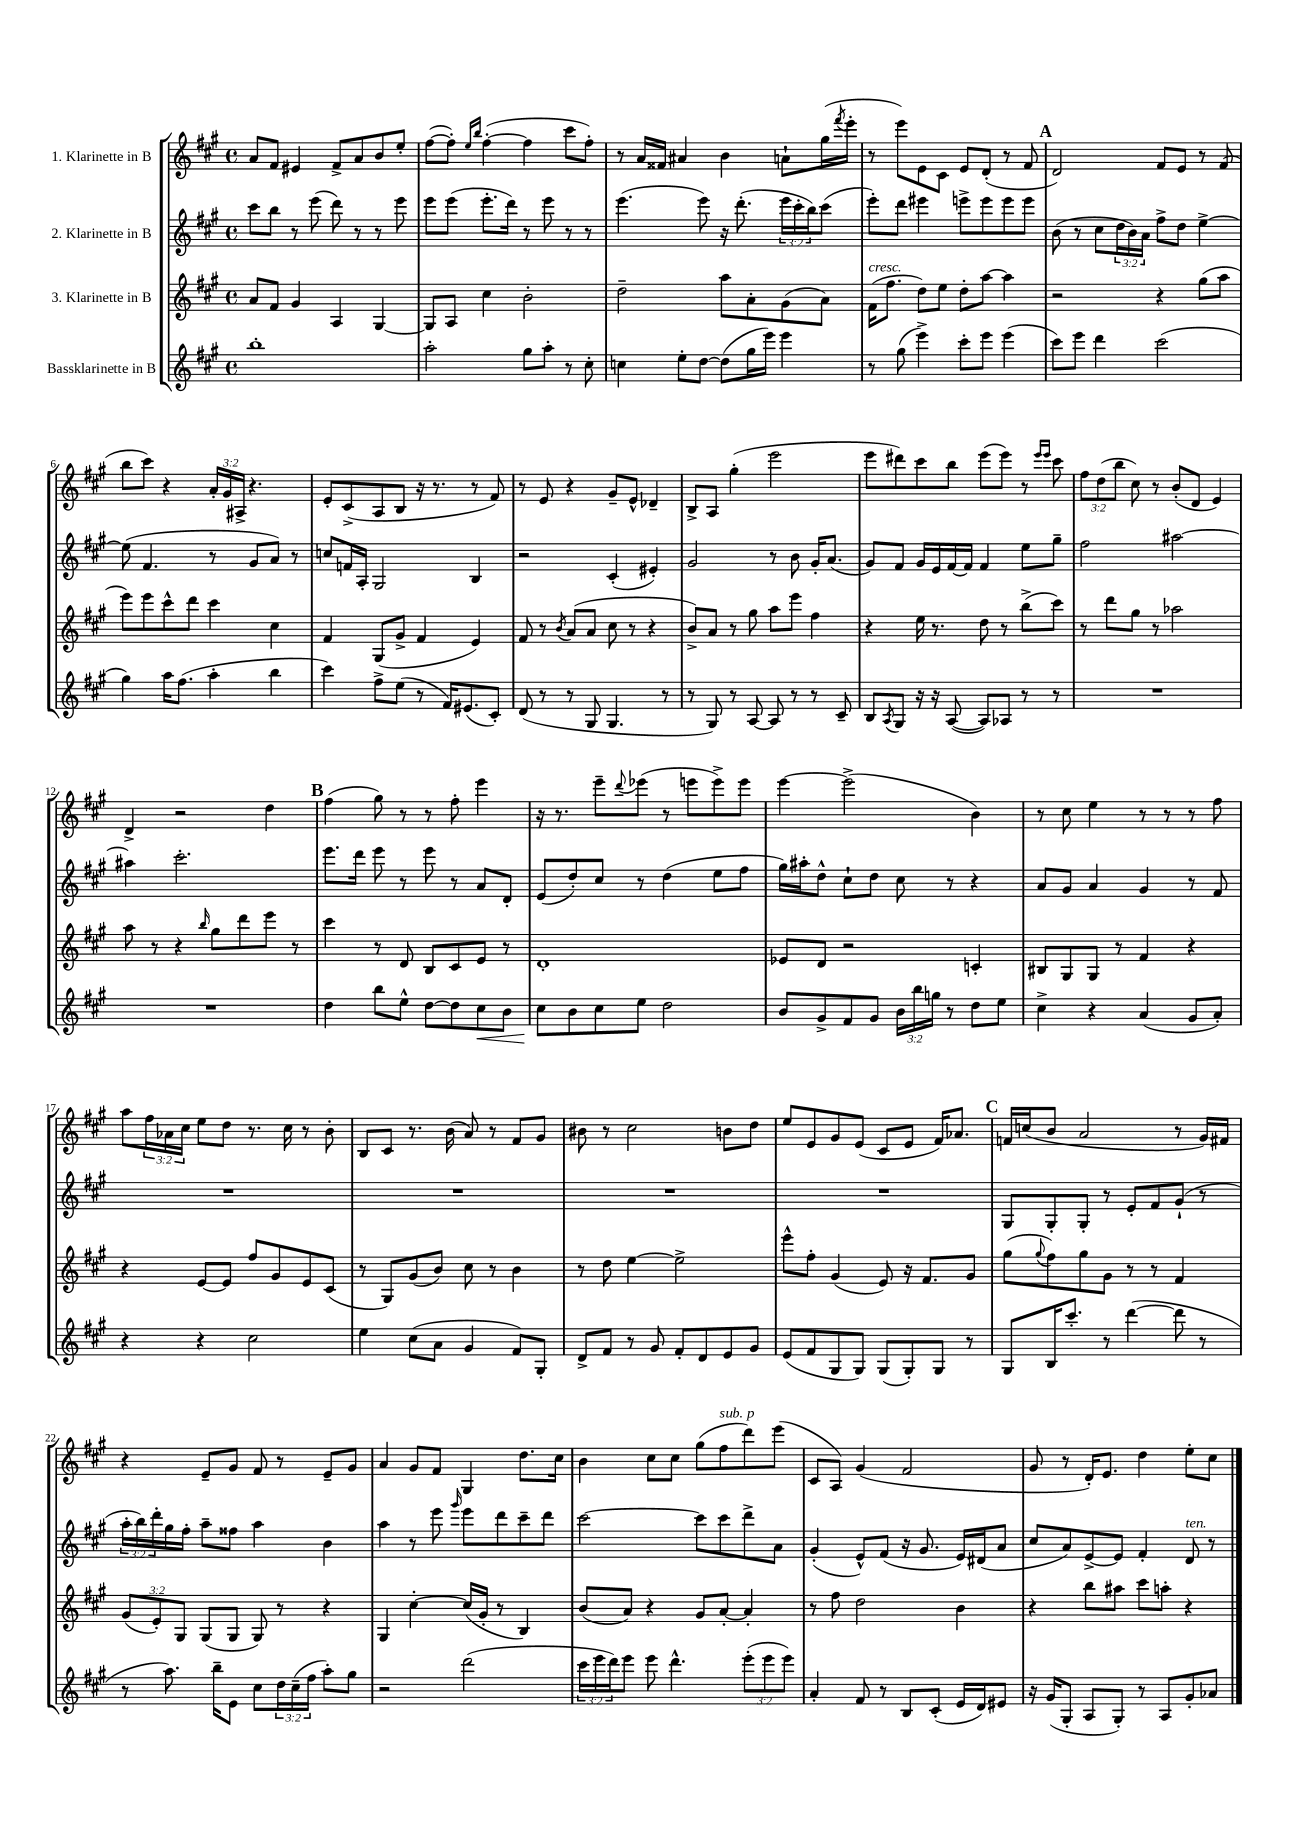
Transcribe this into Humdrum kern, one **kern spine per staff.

**kern	**dynam	**kern	**kern	**kern
*part4	*part4	*part3	*part2	*part1
*staff4	*staff4	*staff3	*staff2	*staff1
*I"Bassklarinette in B	*	*I"3. Klarinette in B	*I"2. Klarinette in B	*I"1. Klarinette in B
*clefG2	*	*clefG2	*clefG2	*clefG2
*k[f#c#g#]	*	*k[f#c#g#]	*k[f#c#g#]	*k[f#c#g#]
*M4/4	*	*M4/4	*M4/4	*M4/4
*met(c)	*	*met(c)	*met(c)	*met(c)
=1	=1	=1	=1	=1
1bb'	.	8a/L	8ccc#\L	8a/L
.	.	8f#/J	8bb\J	8f#/J
.	.	4g#/	8r	4e#X/
.	.	.	(8eee\	.
.	.	4A/	8ddd\)	8f#^/L
.	.	.	8r	8a/
.	.	[4G#/	8r	8b/
.	.	.	8eee\	8ee'/J
=2	=2	=2	=2	=2
2aa'\	.	8G#/L]	8eee\L	([8ff#\L
.	.	8A/J	(8eee\J	8ff#'\J])
.	.	.	.	16qqee/LL
.	.	.	.	16qqbb/JJ
.	.	4cc#\	8.eee'\L	([4ff#'\
.	.	.	16ddd\Jk)	.
8gg#\L	.	2b'\	8r	4ff#\]
8aa'\J	.	.	8eee\	.
8r	.	.	8r	8ccc#\L
8cc#'\	.	.	8r	8ff#'\J)
=3	=3	=3	=3	=3
4ccn\	.	2dd~\	(4.eee\	8r
.	.	.	.	16a/LL
.	.	.	.	16f##X/JJ
8ee'\L	.	.	.	4a#X/
[8dd\J	.	.	8eee\)	.
(8dd\L]	.	8aa\L	16r	4b\
.	.	.	(8.ddd'\	.
16gg#\L	.	8a'\	.	.
16eee\JJ)	.	.	.	.
4eee\	.	(8g#\	24eee\LL	8an`\L
.	.	.	24ccc#'\	.
.	.	.	24bb\J)	.
.	.	8a\J)	(8ccc#\J	(16gg#\L
.	.	.	.	8qfff#/
.	.	.	.	16eee'\JJ
=4	=4	=4	=4	=4
!	!	!LO:TX:a:i:t=cresc.	!	!
8r	.	(16f#\KL	8eee'\L)	8r
.	.	8.ff#\J	.	.
(8gg#\	.	.	8ddd\J	8eee\L)
4eee^\)	.	8dd\L)	4eee#X\	8e\
.	.	8ee\J	.	8c#\J
8ccc#'\L	.	8dd'\L	8eeen^\L	8e/L
8eee\J	.	[8aa\J	8eee\	(8d'/J
(4eee\	.	4aa\]	8eee\	8r
.	.	.	8eee\J	8f#/
!!LO:REH:place=s1:t=A
=5	=5	=5	=5	=5
8ccc#\L)	.	2r	(8b\	2d/)
8eee\J	.	.	8r	.
4ddd\	.	.	8cc#\L	.
.	.	.	24dd\L	.
.	.	.	24b\)	.
.	.	.	24a\JJ	.
(2ccc#\	.	4r	8ff#^\L	8f#/L
.	.	.	8dd\J	8e/J
.	.	(8gg#\L	[4ee^\	8r
.	.	8aa\J	.	(8f#/
!!LO:LB:g=z
=6	=6	=6	=6	=6
4gg#\)	.	8eee\L)	(8ee\]	8bb\L
.	.	8eee\	4.f#/	8ccc#\J)
16aa\KL	.	8ccc#^^\	.	4r
(8.ff#\J	.	.	.	.
.	.	8ddd\J	.	.
4aa'\	.	4ccc#\	8r	24a'/LL
.	.	.	.	24g#/
.	.	.	.	24A#X^/JJ
.	.	.	8g#/L	4.r
4bb\	.	4cc#\	8a/J)	.
.	.	.	8r	.
=7	=7	=7	=7	=7
4ccc#\)	.	4f#/	8ccn/L	8e'/L
.	.	.	16fn/L	(8c#^/
.	.	.	16A'/JJ	.
8ff#^\L	.	(8G#/L	2G#/	8A/
(8ee\J	.	8g#^/J	.	8B/J
8r	.	4f#/	.	16r
.	.	.	.	8.r
16f#/KL)	.	.	.	.
(8.e#X/	.	.	.	.
.	.	4e/)	4B/	8r
8c#'/J)	.	.	.	8f#/)
=8	=8	=8	=8	=8
(8d/	.	8f#/	2r	8r
8r	.	8r	.	8e/
.	.	8qb/	.	.
8r	.	(8a/L	.	4r
8G#/	.	8a/J	.	.
4.G#/	.	8cc#\	(4c#'/	8g#~/L
.	.	8r	.	8e^^/J
.	.	4r	4e#X'/)	4d-X~/
8r	.	.	.	.
=9	=9	=9	=9	=9
8r	.	8b^/L)	2g#/	8B^/L
8G#/)	.	8a/J	.	8A/J
8r	.	8r	.	(4gg#'\
[8A/	.	8gg#\	.	.
8A/]	.	8aa\L	8r	2eee\
8r	.	8eee\J	8b\	.
8r	.	4ff#\	16g#'/KL	.
.	.	.	(8.a/J	.
8c#~/	.	.	.	.
=10	=10	=10	=10	=10
8B/L	.	4r	8g#/L)	8eee\L
8qA/	.	.	.	.
8G#/J	.	.	8f#/J	8ddd#X\)
16r	.	16ee\	16g#/LL	8ccc#\
16r	.	8.r	16e/	.
([8A/	.	.	[16f#/	8bb\J
.	.	.	16f#/JJ]	.
8A/L])	.	8dd\	4f#/	(8eee\L
8A-X/J	.	8r	.	8eee\J)
8r	.	(8bb^\L	8ee\L	8r
.	.	.	.	16qqeee/LL
.	.	.	.	16qqeee/JJ
8r	.	8ccc#\J)	8gg#~\J	8ccc#\
=11	=11	=11	=11	=11
1r	.	8r	2ff#\	12ff#\L
.	.	.	.	(12dd\
.	.	8ddd\L	.	.
.	.	.	.	12bb\J
.	.	8gg#\J	.	8cc#\)
.	.	8r	.	8r
.	.	2aa-X\	[2aa#X\	(8b'/L
.	.	.	.	8d/J
.	.	.	.	4e/)
!!LO:LB:g=z
=12	=12	=12	=12	=12
1r	.	8aa\	4aa#X\]	4d^/
.	.	8r	.	.
.	.	4r	2.ccc#'\	2r
.	.	16qqbb/	.	.
.	.	8gg#\L	.	.
.	.	8ddd\	.	.
.	.	8eee\J	.	4dd\
.	.	8r	.	.
!!LO:REH:place=s1:t=B
=13	=13	=13	=13	=13
4dd\	.	4ccc#\	8.eee\L	(4ff#\
.	.	.	16ddd\Jk	.
8bb\L	.	8r	8eee\	8gg#\)
8ee^^\J	.	8d/	8r	8r
[8dd\L	.	8B/L	8eee\	8r
8dd\]	.	8c#/	8r	8ff#'\
!	!LO:HP:b	!	!	!
8cc#\	<	8e/J	8a/L	4eee\
8b\J	.	8r	8d'/J	.
=14	=14	=14	=14	=14
8cc#\L	.	1d'	(8e/L	16r
.	.	.	.	8.r
8b\	[	.	8dd'/)	.
8cc#\	.	.	8cc#/J	8eee~\L
.	.	.	.	8qqddd/
8ee\J	.	.	8r	(8eee-X\J
2dd\	.	.	(4dd\	8r
.	.	.	.	8eeen\L
.	.	.	8ee\L	8eee^\)
.	.	.	8ff#\J	8eee\J
=15	=15	=15	=15	=15
8b/L	.	8e-X/L	16gg#\LL)	[4eee\
.	.	.	16aa#X'\J	.
8g#^/	.	8d/J	8dd^^\J	.
8f#/	.	2r	8cc#`\L	(2eee^\]
8g#/J	.	.	8dd\J	.
24b\LL	.	.	8cc#\	.
24bb\	.	.	.	.
24ggn\JJ	.	.	.	.
8r	.	.	8r	.
8dd\L	.	4cn'/	4r	4b\)
8ee\J	.	.	.	.
=16	=16	=16	=16	=16
4cc#^\	.	8B#X/L	8a/L	8r
.	.	8G#/	8g#/J	8cc#\
4r	.	8G#/J	4a/	4ee\
.	.	8r	.	.
(4a/	.	4f#/	4g#/	8r
.	.	.	.	8r
8g#/L	.	4r	8r	8r
8a'/J)	.	.	8f#/	8ff#\
!!LO:LB:g=z
=17	=17	=17	=17	=17
4r	.	4r	1r	8aa\L
.	.	.	.	24ff#\L
.	.	.	.	24a-X\
.	.	.	.	24cc#\JJ
4r	.	[8e/L	.	8ee\L
.	.	8e/J]	.	8dd\J
2cc#\	.	8ff#/L	.	8.r
.	.	8g#/	.	.
.	.	.	.	16cc#\
.	.	8e/	.	8r
.	.	(8c#/J	.	8b'\
=18	=18	=18	=18	=18
4ee\	.	8r	1r	8B/L
.	.	8G#/L)	.	8c#/J
(8cc#\L	.	(8g#/	.	8.r
8a\J	.	8b/J)	.	.
.	.	.	.	(16b\
4g#/	.	8cc#\	.	8a/)
.	.	8r	.	8r
8f#/L)	.	4b\	.	8f#/L
8G#'/J	.	.	.	8g#/J
=19	=19	=19	=19	=19
8d^/L	.	8r	1r	8b#X\
8f#/J	.	8dd\	.	8r
8r	.	[4ee\	.	2cc#\
8g#/	.	.	.	.
8f#'/L	.	2ee^\]	.	.
8d/	.	.	.	.
8e/	.	.	.	8bn\L
8g#/J	.	.	.	8dd\J
=20	=20	=20	=20	=20
(8e/L	.	8eee^^\L	1r	8ee/L
8f#/	.	8ff#'\J	.	8e/
8G#/	.	(4g#/	.	8g#/
8G#/J)	.	.	.	(8e/J
(8G#/L	.	8e/)	.	8c#/L
8G#'/)	.	16r	.	8e/J
.	.	8.f#/L	.	.
8G#/J	.	.	.	16f#/KL)
.	.	.	.	8.a-X/J
8r	.	8g#/J	.	.
!!LO:REH:place=s1:t=C
=21	=21	=21	=21	=21
8G#/L	.	(8gg#\L	8G#/L	16fn/LL
.	.	.	.	(16ccn/J
.	.	8qqgg#/	.	.
16B/K	.	8ff#\)	8G#'/	8b/J
8.ccc#'/J	.	.	.	.
.	.	8gg#\	8G#'/J	2a/
8r	.	8g#\J	8r	.
([4ddd\	.	8r	8e'/L	.
.	.	8r	8f#/	.
8ddd\]	.	4f#/	(8g#`/J	8r
8r	.	.	8r	16g#/LL)
.	.	.	.	16f#X/JJ
!!LO:LB:g=z
=22	=22	=22	=22	=22
8r	.	(12g#/L	24aa'\LL	4r
.	.	.	24bb\)	.
.	.	12e'/)	24ddd'\	.
8.aa\)	.	.	16gg#\	.
.	.	12G#/J	.	.
.	.	.	16ff#'\JJ	.
.	.	(8G#/L	8aa~\L	8e~/L
16bb~\KL	.	.	.	.
8e\J	.	8G#/J	8ff##X\J	8g#/J
8cc#\L	.	8G#/)	4aa\	8f#/
24dd\L	.	8r	.	8r
(24cc#~\	.	.	.	.
24ff#\JJ	.	.	.	.
8aa'\L)	.	4r	4b\	8e~/L
8gg#\J	.	.	.	8g#/J
=23	=23	=23	=23	=23
2r	.	4G#/	4aa\	4a/
.	.	[4cc#'\	8r	8g#/L
.	.	.	8eee\	8f#/J
.	.	.	16qqggg#/	.
(2ddd\	.	(16cc#/LL]	8eee\L	4G#/
.	.	16g#'/JJ	.	.
.	.	8r	8ddd\	.
.	.	4B/)	8ccc#~\	8.dd\L
.	.	.	8ddd\J	.
.	.	.	.	16cc#\Jk
=24	=24	=24	=24	=24
24ccc#\LL	.	(8b/L	[2ccc#\	4b\
24eee\	.	.	.	.
24ddd\J)	.	.	.	.
8eee\J	.	8a/J)	.	.
8eee\	.	4r	.	8cc#\L
4.ddd^^\	.	.	.	8cc#\J
.	.	8g#/L	8ccc#\L]	(8gg#\L
!	!	!	!	!LO:TX:a:i:t=sub. p
.	.	[8a'/J	8ccc#\	8ff#\
(12eee'\L	.	4a'/]	8ddd^\	8ddd\)
12eee\	.	.	.	.
.	.	.	8a\J	(8eee\J
12eee\J)	.	.	.	.
=25	=25	=25	=25	=25
4a'/	.	8r	(4g#'/	8c#/L
.	.	8ff#\	.	8A/J)
8f#/	.	2dd\	8e^^/L)	(4g#/
8r	.	.	(8f#/J	.
8B/L	.	.	16r	2f#/
.	.	.	8.g#/	.
(8c#'/J	.	.	.	.
16e/LL	.	4b\	16e/LL)	.
16d/J)	.	.	(16d#X/J	.
8e#X/J	.	.	8a/J	.
=26	=26	=26	=26	=26
16r	.	4r	8cc#/L	8g#/
(16g#/KL	.	.	.	.
8G#'/J	.	.	8a/)	8r
8A/L	.	8bb\L	[8e^/	16d'/KL)
.	.	.	.	8.e/J
8G#'/J)	.	8aa#X\J	8e/J]	.
8r	.	8ccc#\L	4f#'/	4dd\
8A/L	.	8aan'\J	.	.
!	!	!	!LO:TX:a:i:t=ten.	!
8g#'/	.	4r	8d/	8ee'\L
8a-X/J	.	.	8r	8cc#\J
==	==	==	==	==
*-	*-	*-	*-	*-
